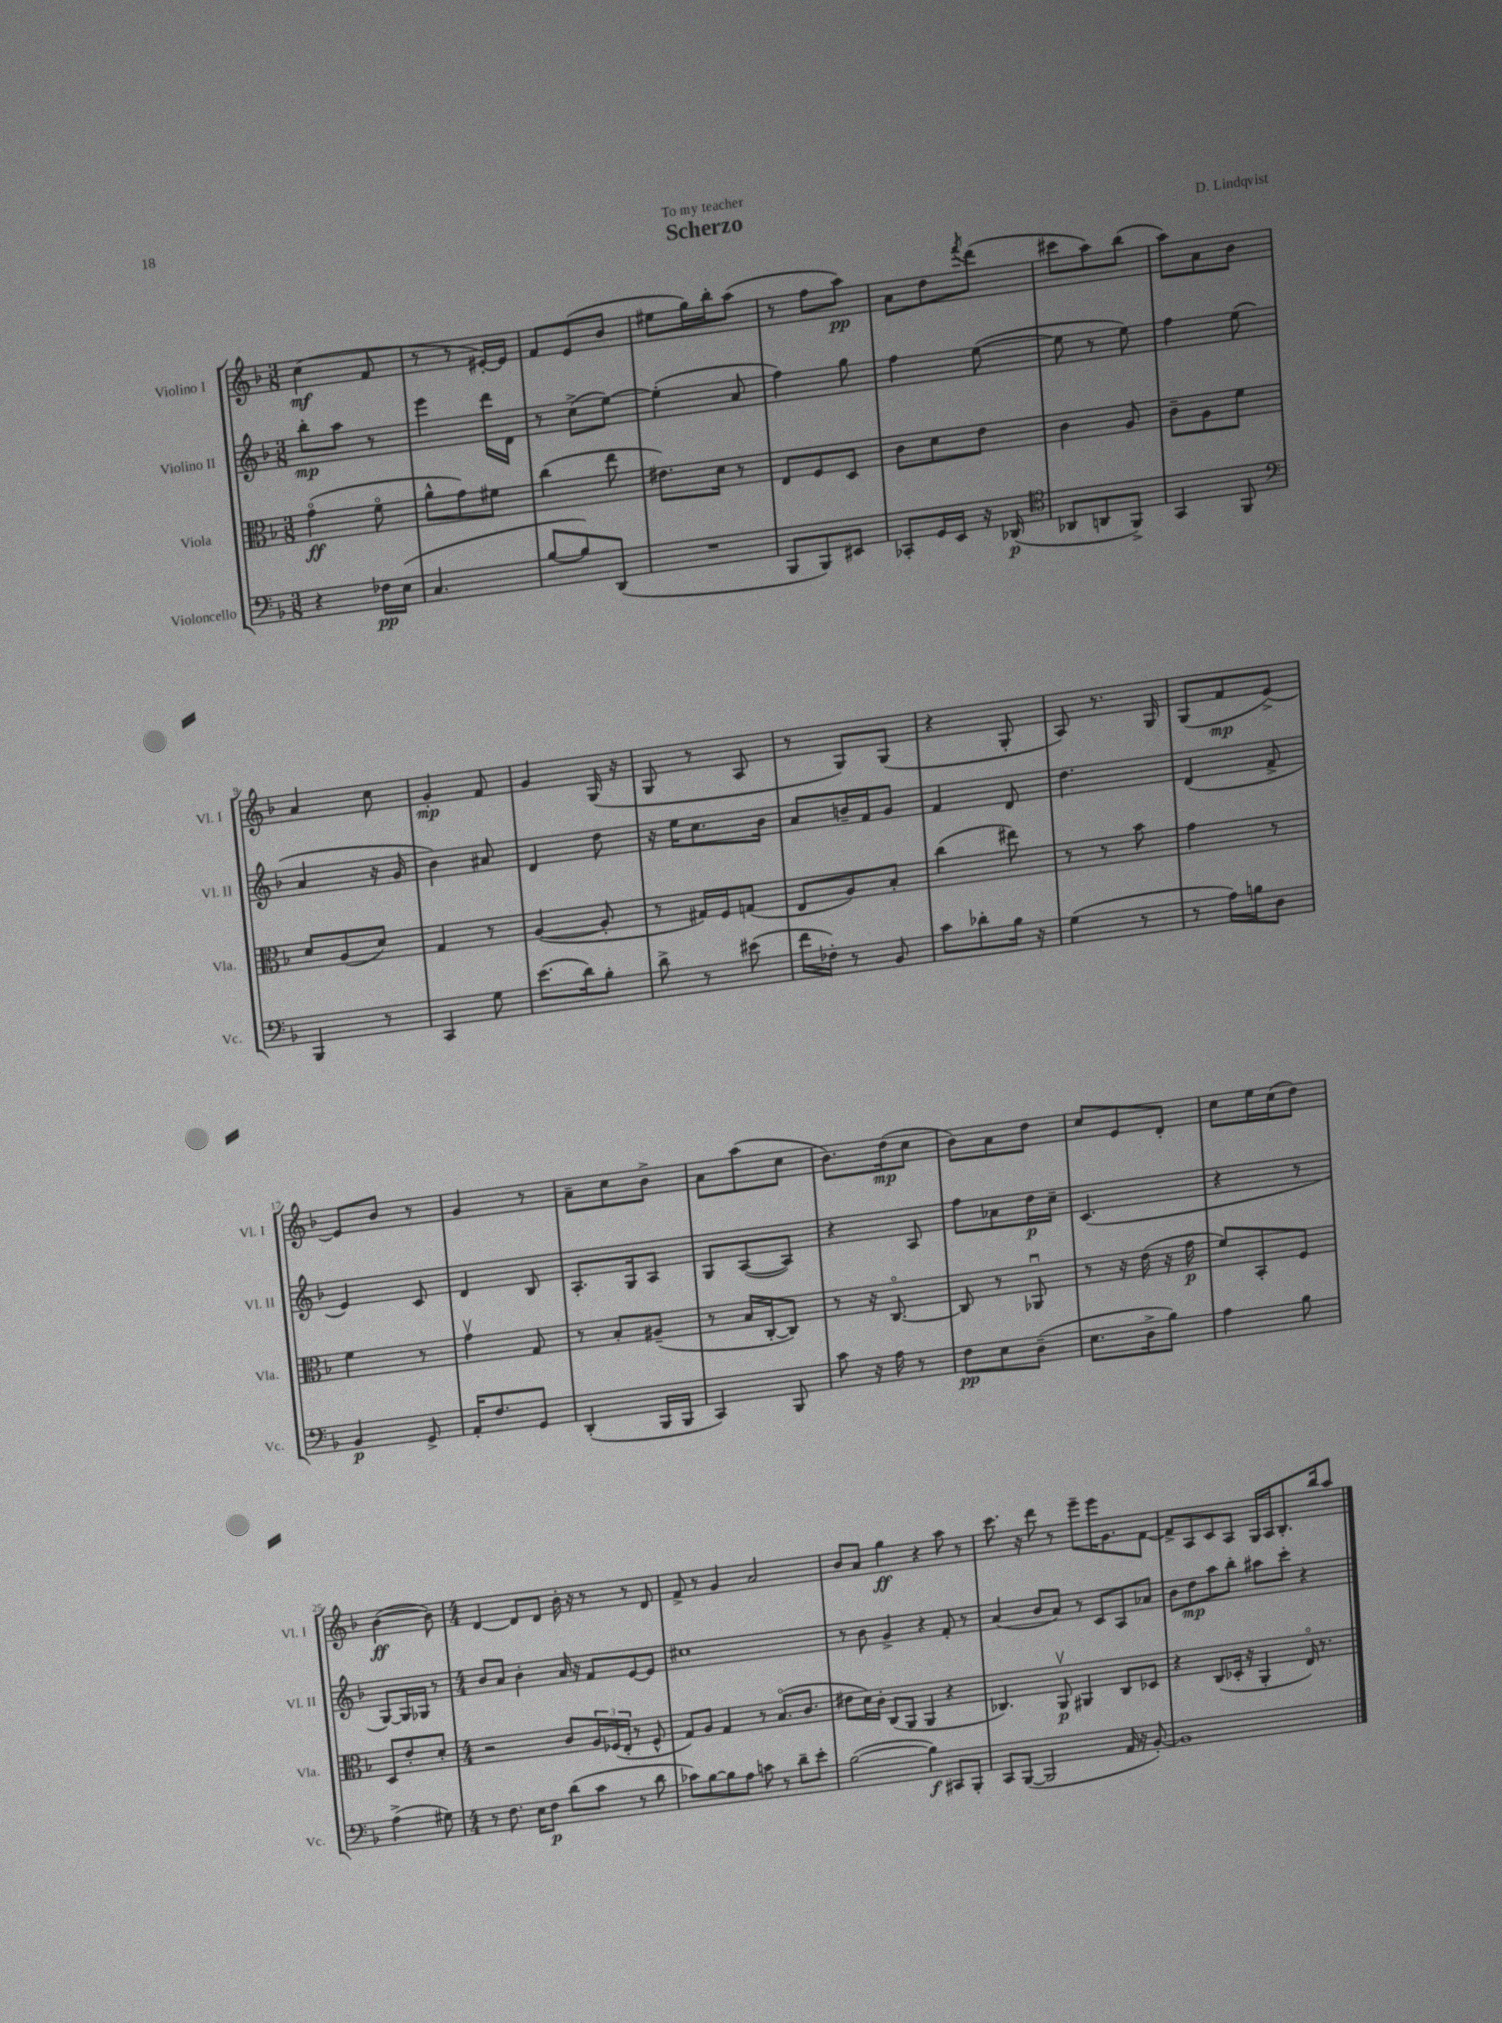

**kern	**dynam	**kern	**dynam	**kern	**dynam	**kern	**dynam
*part4	*part4	*part3	*part3	*part2	*part2	*part1	*part1
*staff4	*staff4	*staff3	*staff3	*staff2	*staff2	*staff1	*staff1
*I"Violoncello	*	*I"Viola	*	*I"Violino II	*	*I"Violino I	*
*I'Vc.	*	*I'Vla.	*	*I'Vl. II	*	*I'Vl. I	*
*clefF4	*	*clefC3	*	*clefG2	*	*clefG2	*
*k[b-]	*	*k[b-]	*	*k[b-]	*	*k[b-]	*
*M3/8	*	*M3/8	*	*M3/8	*	*M3/8	*
=1	=1	=1	=1	=1	=1	=1	=1
4r	.	(4g\	ff	8bb-'\L	mp	(4cc\	mf
.	.	.	.	8aa\J	.	.	.
16F-X\LL	pp	8f\	.	8r	.	8f/	.
(16E\JJ	.	.	.	.	.	.	.
=2	=2	=2	=2	=2	=2	=2	=2
4.C/	.	8a^^\L	.	4eee\	.	8r	.
.	.	8g\)	.	.	.	8r	.
.	.	8f#X\J	.	16ddd\LL	.	[16e#X'/LL)	.
.	.	.	.	16d\JJ	.	16e#/JJ]	.
=3	=3	=3	=3	=3	=3	=3	=3
[8B-/L	.	(4cc\	.	8r	.	8f/L	.
8B-/])	.	.	.	(8cc^\L	.	(8e/	.
(8DD/J	.	8ee\	.	[8ee\J)	.	8b-/J	.
=4	=4	=4	=4	=4	=4	=4	=4
4.r	.	8.e#X\L)	.	(4ee'\]	.	8ee#X\L	.
.	.	.	.	.	.	16gg\L)	.
.	.	16d\Jk	.	.	.	16bb-'\J	.
.	.	8r	.	8a/	.	(8aa\J	.
=5	=5	=5	=5	=5	=5	=5	=5
8BBB-/L	.	8E/L	.	4ff\)	.	8r	.
8BBB-/)	.	8F/	.	.	.	8ff\L	.
8EE#X/J	.	8D/J	.	8gg\	.	8aa\J)	pp
=6	=6	=6	=6	=6	=6	=6	=6
8CC-X'/L	.	8c\L	.	4ff\	.	8a\L	.
16GG/L	.	8d\	.	.	.	8dd\	.
16EE/JJ	.	.	.	.	.	.	.
.	.	.	.	.	.	8qfff/	.
16r	.	8e\J	.	([8ee\	.	(8ddd\J	.
(16DD-X/	p	.	.	.	.	.	.
=7	=7	=7	=7	=7	=7	=7	=7
*clefC4	*	*	*	*	*	*	*
8AA-X/L	.	4c\	.	8ee\]	.	8ccc#X\L	.
8AAn/	.	.	.	8r	.	8aa\)	.
8FF^/J)	.	8A/	.	8ee\)	.	(8bb-\J	.
=8	=8	=8	=8	=8	=8	=8	=8
4GG/	.	8c~\L	.	4ff\	.	8aa\L)	.
.	.	8A\	.	.	.	8a\	.
8FF/	.	8f\J	.	(8ee\	.	8b-\J	.
!!LO:LB:g=z
=9	=9	=9	=9	=9	=9	=9	=9
*clefF4	*	*	*	*	*	*	*
4BBB-/	.	8d/L	.	4a/	.	4a/	.
.	.	(8A/	.	.	.	.	.
8r	.	8d/J)	.	16r	.	8cc\	.
.	.	.	.	16g/	.	.	.
=10	=10	=10	=10	=10	=10	=10	=10
4CC/	.	4G/	.	4b-\)	.	4g'/	mp
8G\	.	8r	.	8a#X/	.	8f/	.
=11	=11	=11	=11	=11	=11	=11	=11
(8.e\L	.	([4A/	.	4d/	.	4g/	.
16d\k)	.	.	.	.	.	.	.
8B-'\J	.	8A'/]	.	8dd\	.	(16G/	.
.	.	.	.	.	.	16r	.
=12	=12	=12	=12	=12	=12	=12	=12
8d^\	.	8r	.	16r	.	8G/	.
.	.	.	.	16ee\KL	.	.	.
8r	.	16G#X/LL)	.	8.cc\	.	8r	.
.	.	16F/J	.	.	.	.	.
(8e#X\	.	(8Gn/J	.	.	.	8A/	.
.	.	.	.	16b-\Jk	.	.	.
=13	=13	=13	=13	=13	=13	=13	=13
16f\LL	.	8E/L	.	8a/L	.	8r	.
16F-X'\JJ)	.	.	.	.	.	.	.
8r	.	8A/)	.	16bn~/L	.	8G/L)	.
.	.	.	.	16f/J	.	.	.
8BB-/	.	8B-'/J	.	8g/J	.	(8G/J	.
=14	=14	=14	=14	=14	=14	=14	=14
8c\L	.	(4cc\	.	4f/	.	4r	.
8d-X'\	.	.	.	.	.	.	.
16B-\Jk	.	8ee#X\)	.	8d/	.	8G'/	.
16r	.	.	.	.	.	.	.
=15	=15	=15	=15	=15	=15	=15	=15
(4G\	.	8r	.	4.dd\	.	8A/)	.
.	.	8r	.	.	.	8.r	.
8r	.	8b-\	.	.	.	.	.
.	.	.	.	.	.	16G/	.
=16	=16	=16	=16	=16	=16	=16	=16
8r	.	4g\	.	(4d/	.	(8G/L	.
16A\LL)	.	.	.	.	.	8f/	mp
16Bn\J	.	.	.	.	.	.	.
8D\J	.	8r	.	8f^/	.	[8e^/J)	.
!!LO:LB:g=z
=17	=17	=17	=17	=17	=17	=17	=17
4BB-/	p	4f\	.	4e/)	.	8e/L]	.
.	.	.	.	.	.	8b-/J	.
8GG^/	.	8r	.	8c/	.	8r	.
=18	=18	=18	=18	=18	=18	=18	=18
16AA'/KL	.	4gv\	.	4d/	.	4g/	.
8.F/	.	.	.	.	.	.	.
8GG/J	.	8G/	.	8B-/	.	8r	.
=19	=19	=19	=19	=19	=19	=19	=19
(4DD'/	.	8r	.	8.A'/L	.	8a~\L	.
.	.	8B-'/L	.	.	.	8cc\	.
.	.	.	.	16G/k	.	.	.
16BBB-/LL	.	(8A#X~/J	.	8A/J	.	8b-^\J	.
16BBB-/JJ	.	.	.	.	.	.	.
=20	=20	=20	=20	=20	=20	=20	=20
4CC/)	.	8r	.	8G/L	.	8a\L	.
.	.	16B-/LL	.	([8A/	.	(8aa\	.
.	.	[16C'/J	.	.	.	.	.
8BBB-/	.	8C/J])	.	8A/J])	.	8cc\J	.
=21	=21	=21	=21	=21	=21	=21	=21
8c\	.	8r	.	4r	.	8.b-\L)	.
16r	.	16r	.	.	.	.	.
16A\	.	[8.C/	.	.	.	(16dd\k	mp
8r	.	.	.	8A/	.	8cc\J	.
=22	=22	=22	=22	=22	=22	=22	=22
8F\L	pp	8C/]	.	8ff\L	.	8b-\L)	.
8E\	.	8r	.	8a-X\	.	8a\	.
(8D~\J	.	8AA-Xu/	.	16dd\L	p	8dd\J	.
.	.	.	.	16cc~\JJ	.	.	.
=23	=23	=23	=23	=23	=23	=23	=23
8.E\L	.	8r	.	(4.c/	.	8cc/L	.
.	.	16r	.	.	.	8e/	.
16D^\k	.	(16e\	.	.	.	.	.
8B-\J)	.	16r	.	.	.	8d'/J	.
.	.	16g\	p	.	.	.	.
=24	=24	=24	=24	=24	=24	=24	=24
4A\	.	8f/L)	.	4r	.	8cc\L	.
.	.	8BB-'/	.	.	.	16ee\L	.
.	.	.	.	.	.	(16cc\J	.
8B-\	.	8F/J	.	8r	.	8dd\J)	.
!!LO:LB:g=z
=25	=25	=25	=25	=25	=25	=25	=25
(4A^\	.	8D/L	.	[8G/L)	.	([4b-\	ff
.	.	8e'/	.	16G/L]	.	.	.
.	.	.	.	16G-X/JJ	.	.	.
8G#X\)	.	8d'/J	.	8r	.	8b-\])	.
=26	=26	=26	=26	=26	=26	=26	=26
*M4/4	*	*M4/4	*	*M4/4	*	*M4/4	*
8r	.	2r	.	8b-/L	.	[4d/	.
8.F\	.	.	.	8a/J	.	.	.
.	.	.	.	4b-'\	.	8d/L]	.
16E\KL	.	.	.	.	.	.	.
8F\J	p	.	.	.	.	8d/J	.
(8d\L	.	8c/L	.	16a/	.	16b-'\	.
.	.	.	.	16r	.	16r	.
8c\J	.	24A/L	.	8f/L	.	8r	.
.	.	(24F-X/	.	.	.	.	.
.	.	24E'/JJ	.	.	.	.	.
8r	.	8r	.	[8e/	.	8r	.
8d\	.	8F-^^/	.	8e/J]	.	8d/	.
=27	=27	=27	=27	=27	=27	=27	=27
8c-X\L)	.	8G/L)	.	1cc#X	.	8f^/	.
[8B-\	.	8A/J	.	.	.	8r	.
8B-\]	.	4G/	.	.	.	4g/	.
8A\J	.	.	.	.	.	.	.
8cn\	.	8r	.	.	.	2a/	.
8r	.	(8.B-/L	.	.	.	.	.
8d~\L	.	.	.	.	.	.	.
.	.	8.c/J	.	.	.	.	.
8e'\J	.	.	.	.	.	.	.
=28	=28	=28	=28	=28	=28	=28	=28
([2B-\	.	8e#X\L	.	8r	.	8b-/L	.
.	.	16d\L)	.	8b-\	.	8a/J	.
.	.	16c'\JJ	.	.	.	.	.
.	.	(8C/L	.	4g^/	.	4gg\	ff
.	.	8AA/J	.	.	.	.	.
4B-\])	f	4AA/	.	4r	.	4r	.
8CC#X/L	.	4r	.	8f'/	.	8aa\	.
8BBB-'/J	.	.	.	8r	.	8r	.
=29	=29	=29	=29	=29	=29	=29	=29
8CC/L	.	4.C-X/)	.	(4a/	.	8.ccc\	.
([8BBB-/J	.	.	.	.	.	.	.
.	.	.	.	.	.	16r	.
2BBB-/]	.	.	.	8b-/L	.	8ddd\	.
.	.	8AAv/	p	8a/J)	.	8r	.
.	.	4AA#X/	.	8r	.	8eee~\L	.
.	.	.	.	8c/L	.	16eee\K	.
.	.	.	.	.	.	8.g\	.
16AA/	.	8C-/L	.	8A/	.	.	.
16r	.	.	.	.	.	.	.
[8BB-'/)	.	8D-X/J	.	8a-X/J	.	[8f\J	.
=30	=30	=30	=30	=30	=30	=30	=30
1BB-]	.	4r	.	8b-\L	.	8f^/L]	.
.	.	.	.	8dd\	mp	8A/	.
.	.	(8C/L	.	8aa\	.	8c/	.
.	.	16D-X'/Jk	.	8bb-'\J	.	8A/J	.
.	.	16r	.	.	.	.	.
.	.	4AA'/	.	8aa#X\L	.	16G/LL	.
.	.	.	.	.	.	16A/J	.
.	.	.	.	8ccc'\J	.	8.B-'/	.
.	.	16E/)	.	4r	.	.	.
.	.	8.r	.	.	.	16bb-/k	.
.	.	.	.	.	.	8aa/J	.
==	==	==	==	==	==	==	==
*-	*-	*-	*-	*-	*-	*-	*-
